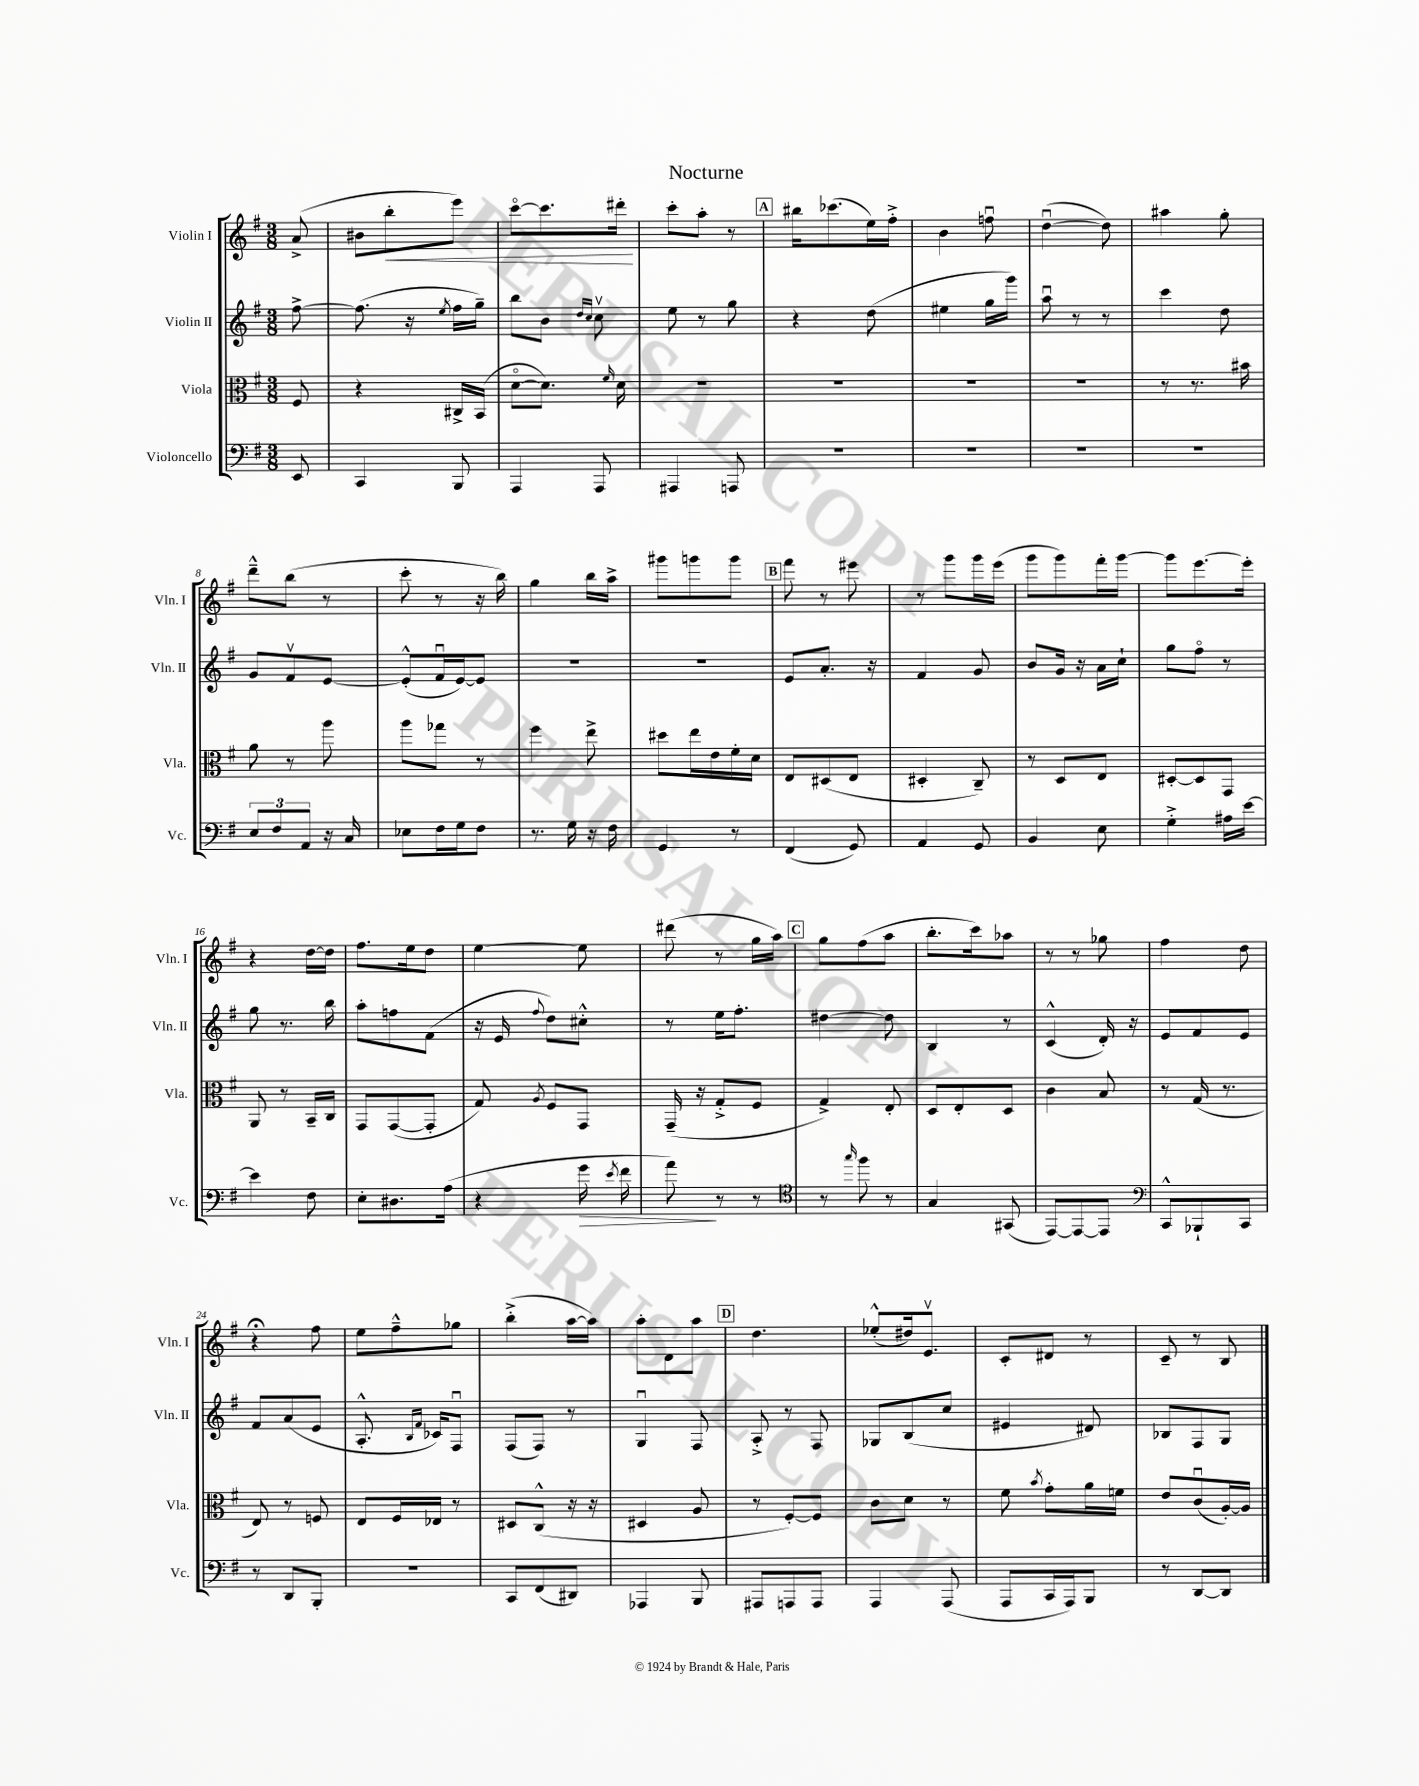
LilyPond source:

\header { title = "Nocturne" }
<<
\new StaffGroup <<
\new Staff = "s0" \with { instrumentName = "Violin I" shortInstrumentName = "Vln. I" } {
    \clef treble \key g \major \numericTimeSignature \time 3/8 \partial 8
    \autoBeamOff a'8->( |
    bis'8[ b''8-.\< e'''8]) |
    c'''8[~\flageolet c'''8. dis'''16]-.\! |
    c'''8[-. a''8]-. r8 |
    \mark \markup { \box "A" } bis''16[ ces'''8.( e''16) fis''16]-.-> |
    b'4 f''8\downbow |
    d''4~\downbow( d''8) |
    ais''4 g''8-. |
    d'''8[---^ b''8]( r8 |
    c'''8-. r8 r16 b''16) |
    g''4 b''16[ a''16]-> |
    gis'''8[ g'''8 g'''8] |
    \mark \markup { \box "B" } fis'''8 r8 eis'''8 |
    r8 g'''8[ g'''16 e'''16]( |
    g'''8[ g'''8) fis'''16-. g'''16]~ |
    g'''8[ e'''8.~ e'''16]-. |
    r4 d''16[~ d''16] |
    fis''8.[ e''16 d''8] |
    e''4~ e''8 |
    dis'''8( r8 g''16[ a''16]) |
    \mark \markup { \box "C" } g''8[ fis''8( a''8] |
    b''8.[-. c'''16) aes''8] |
    r8 r8 ges''8 |
    fis''4 d''8 |
    r4\fermata fis''8 |
    e''8[ fis''8---^ ges''8] |
    b''4-.->( a''16[~ a''16]) |
    a''8[-. d'8 a''8] |
    \mark \markup { \box "D" } d''4. |
    ees''8[-.-^( dis''16) e'8.]\upbow |
    c'8[-. dis'8] r8 |
    c'8-- r8 b8 \bar "|." |
}
\new Staff = "s1" \with { instrumentName = "Violin II" shortInstrumentName = "Vln. II" } {
    \clef treble \key g \major \numericTimeSignature \time 3/8 \partial 8
    \autoBeamOff fis''8~-> |
    fis''8.( r16 \acciaccatura { e''8 } fis''16[ g''16]--) |
    b''8[ b'8] \grace { d''16[ c''16] } c''8\upbow |
    e''8 r8 g''8 |
    \mark \markup { \box "A" } r4 d''8( |
    eis''4 g''16[ g'''16]) |
    a''8\downbow r8 r8 |
    c'''4 d''8 |
    g'8[ fis'8\upbow e'8]~ |
    e'8[-.-^( fis'16\downbow e'16~) e'8] |
    R4. |
    R4. |
    \mark \markup { \box "B" } e'8[ a'8.]-. r16 |
    fis'4 g'8 |
    b'8[ g'16] r16 a'16[ c''16]-! |
    g''8[ fis''8]\flageolet r8 |
    g''8 r8. b''16 |
    a''8[-. f''8 fis'8]( |
    r16 e'16 \appoggiatura { fis''8 } d''8[) cis''8]-.-^ |
    r8 e''16[ fis''8.]-. |
    \mark \markup { \box "C" } dis''4~ dis''8 |
    b4 r8 |
    c'4-^( d'16-.) r16 |
    e'8[ fis'8 e'8] |
    fis'8[ a'8( e'8] |
    a8.-.-^ \grace { b16[ fis'16] } ces'16[) fis8]\downbow |
    fis8[( fis8]) r8 |
    g4\downbow fis8 |
    \mark \markup { \box "D" } a8-.-> r8 fis8 |
    ges8[ b8( c''8] |
    eis'4 dis'8) |
    bes8[ fis8 g8] \bar "|." |
}
\new Staff = "s2" \with { instrumentName = "Viola" shortInstrumentName = "Vla." } {
    \clef alto \key g \major \numericTimeSignature \time 3/8 \partial 8
    \autoBeamOff fis8 |
    r4 cis16[-> b,16]( |
    d'8[~\flageolet d'8.]) \grace { fis'16 } d'16 |
    R4. |
    \mark \markup { \box "A" } R4. |
    R4. |
    R4. |
    r8 r8. bis'16 |
    a'8 r8 a''8 |
    a''8[ ges''8] r8 |
    fis''4 e''8-> |
    dis''8[ e''16 e'16 fis'16-. d'16] |
    \mark \markup { \box "B" } e8[ dis8( e8] |
    dis4-. c8--) |
    r8 d8[ e8] |
    dis8[~-. dis8 g,8] |
    a,8 r8 b,16[-- c16] |
    g,8[ g,8~( g,8]-. |
    g8) \acciaccatura { a8 } fis8[ g,8] |
    g,16--( r16 g8[-.-> fis8] |
    \mark \markup { \box "C" } g4->) e8-. |
    d8[ e8-. d8] |
    c'4 b8 |
    r8 g16( r8. |
    e8) r8 f8 |
    e8[ fis16 ees16] r8 |
    dis8[ c8]-^( r16 r16 |
    dis4 a8 |
    \mark \markup { \box "D" } r8 fis8[~-.) fis8] |
    c'8[ d'8] r8 |
    fis'8 \acciaccatura { b'8 } g'8[-. a'16 f'16] |
    e'8[ c'8\downbow( a16~-.) a16] \bar "|." |
}
\new Staff = "s3" \with { instrumentName = "Violoncello" shortInstrumentName = "Vc." } {
    \clef bass \key g \major \numericTimeSignature \time 3/8 \partial 8
    \autoBeamOff e,8 |
    c,4 b,,8 |
    a,,4 a,,8 |
    ais,,4 a,,8 |
    \mark \markup { \box "A" } R4. |
    R4. |
    R4. |
    R4. |
    \tuplet 3/2 { e8[ fis8 a,8] } r16 c16 |
    ees8[ fis16 g16 fis8] |
    r8. g16 r16 fis16 |
    g,4 r8 |
    \mark \markup { \box "B" } fis,4( g,8) |
    a,4 g,8 |
    b,4 e8 |
    g4-.-> ais16[ e'16]~ |
    e'4 fis8 |
    e8[-. dis8. a16]( |
    r4 g'16\> \acciaccatura { e'8 } fis'16 |
    a'8\!) r8 r8 |
    \mark \markup { \box "C" } \clef tenor r8 \grace { g''16 } fis''8 r8 |
    g4 gis,8( |
    e,8[~) e,8~ e,8] |
    \clef bass c,8[-^ bes,,8-! c,8] |
    r8 d,8[ b,,8]-. |
    R4. |
    c,8[ fis,8( dis,8]) |
    aes,,4 b,,8 |
    \mark \markup { \box "D" } ais,,8[ a,,8 a,,8] |
    a,,4 a,,8( |
    a,,8[ c,16 a,,16) b,,8] |
    r8 d,8[~ d,8] \bar "|." |
}
>>
>>
